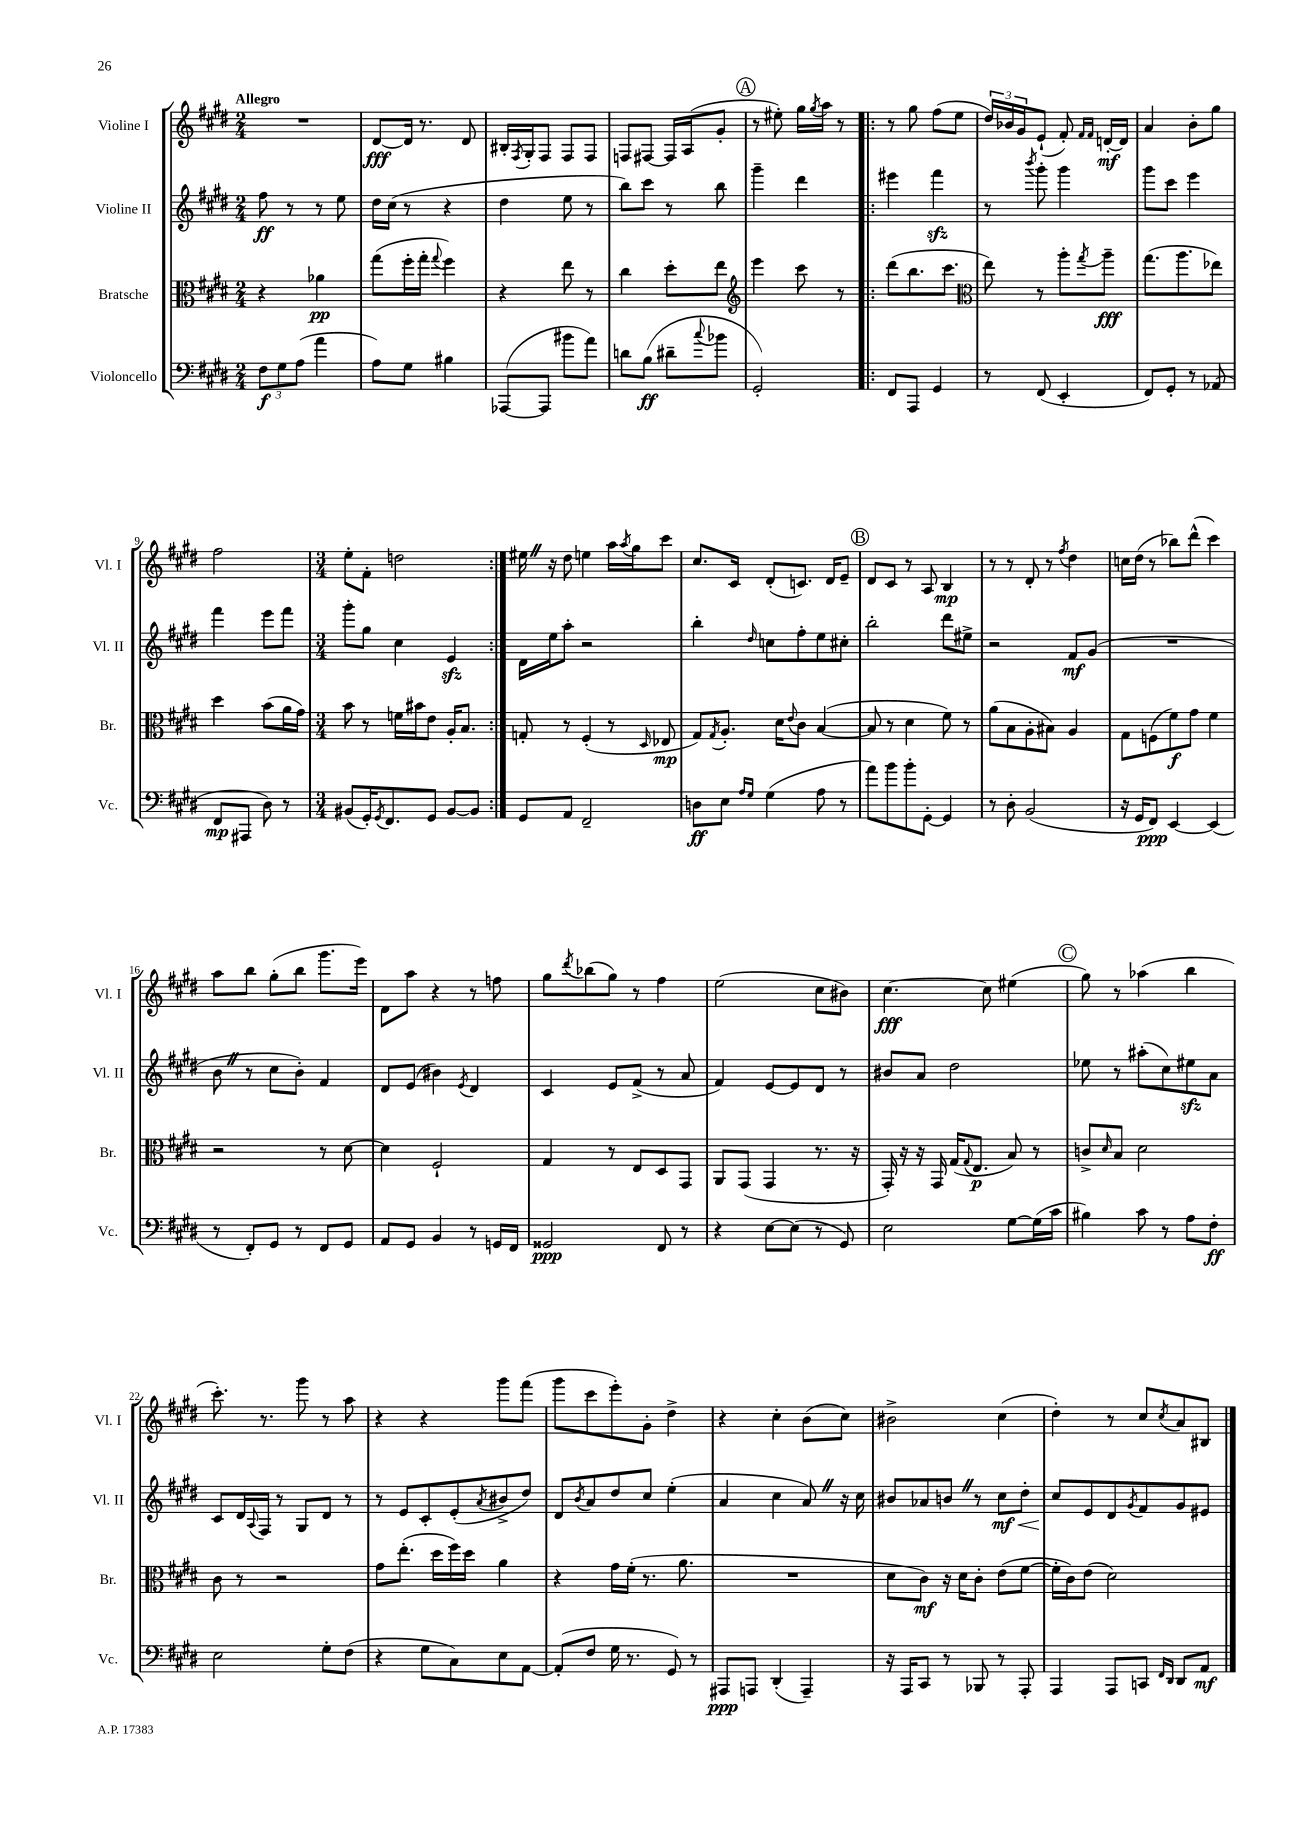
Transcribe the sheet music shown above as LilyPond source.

<<
\new StaffGroup <<
\new Staff = "s0" \with { instrumentName = "Violine I" shortInstrumentName = "Vl. I" } {
    \clef treble \key e \major \numericTimeSignature \time 2/4 \tempo "Allegro"
    R2 |
    dis'8~\fff dis'16 r8. dis'8 |
    bis16-. \acciaccatura { fis8 } gis16-. fis8 fis8 fis8 |
    f8 fis8~ fis16 a16( gis'8-. |
    \mark \markup { \circle "A" } r8 eis''8-.) gis''16 \acciaccatura { gis''8 } a''16 r8 |
    \repeat volta 2 { r8 gis''8 fis''8( e''8 |
    \tuplet 3/2 { dis''16) bes'16 gis'16 } e'8-!( fis'8-.) \grace { fis'16 fis'16 } d'16~-.\mf d'16 |
    a'4 b'8-. gis''8 |
    fis''2 |
    \numericTimeSignature \time 3/4 e''8-. fis'8-. d''2 | }
    eis''16 \once \override BreathingSign.text = \markup { \musicglyph "scripts.caesura.straight" } \breathe r16 dis''8 e''4 a''16 \acciaccatura { a''8 } gis''16 cis'''8 |
    cis''8. cis'16 dis'8-.( c'8.) dis'16 e'8-- |
    \mark \markup { \circle "B" } dis'8 cis'8 r8 a8 b4\mp |
    r8 r8 dis'8-. r8 \acciaccatura { fis''8 } dis''4 |
    c''16 dis''16( r8 bes''8) dis'''8-^( cis'''4) |
    a''8 b''8 gis''8-.( b''8 gis'''8. e'''16) |
    dis'8 a''8 r4 r8 f''8 |
    gis''8 \acciaccatura { dis'''8 } bes''8( gis''8) r8 fis''4 |
    e''2( cis''8 bis'8) |
    cis''4.~\fff cis''8 eis''4( |
    \mark \markup { \circle "C" } gis''8) r8 aes''4( b''4 |
    cis'''8.-.) r8. gis'''8 r8 a''8 |
    r4 r4 gis'''8 fis'''8( |
    gis'''8 cis'''8 e'''8-.) gis'8-. dis''4-> |
    r4 cis''4-. b'8( cis''8) |
    bis'2-> cis''4( |
    dis''4-.) r8 cis''8 \acciaccatura { cis''8 } a'8 bis8 \bar "|." |
}
\new Staff = "s1" \with { instrumentName = "Violine II" shortInstrumentName = "Vl. II" } {
    \clef treble \key e \major \numericTimeSignature \time 2/4
    fis''8\ff r8 r8 e''8 |
    dis''16 cis''16( r8 r4 |
    dis''4 e''8 r8 |
    b''8) cis'''8 r8 b''8 |
    \mark \markup { \circle "A" } gis'''4-- dis'''4 |
    \repeat volta 2 { eis'''4 fis'''4\sfz |
    r8 \acciaccatura { b'''8 } gis'''8-. gis'''4 |
    gis'''8 cis'''8 e'''4 |
    fis'''4 e'''8 fis'''8 |
    \numericTimeSignature \time 3/4 gis'''8-. gis''8 cis''4 e'4\sfz | }
    dis'16 e''16 a''8-. r2 |
    b''4-. \grace { dis''16 } c''8 fis''8-. e''8 cis''8-. |
    \mark \markup { \circle "B" } b''2-. dis'''8 eis''8-> |
    r2 fis'8\mf gis'8( |
    R2. |
    b'8 \once \override BreathingSign.text = \markup { \musicglyph "scripts.caesura.straight" } \breathe r8 cis''8 b'8-.) fis'4 |
    dis'8 e'8( bis'4) \acciaccatura { e'8 } dis'4 |
    cis'4 e'8 fis'8->( r8 a'8 |
    fis'4) e'8~ e'8 dis'8 r8 |
    bis'8 a'8 dis''2 |
    \mark \markup { \circle "C" } ees''8 r8 ais''8-.( cis''8) eis''8\sfz a'8 |
    cis'8 dis'16 \appoggiatura { a8 } fis16 r8 gis8 dis'8 r8 |
    r8 e'8 cis'8-. e'8-.( \acciaccatura { a'8 } bis'8-> dis''8) |
    dis'8 \acciaccatura { b'8 } a'8 dis''8 cis''8 e''4-.( |
    a'4 cis''4 a'8) \once \override BreathingSign.text = \markup { \musicglyph "scripts.caesura.straight" } \breathe r16 cis''16 |
    bis'8 aes'8 b'8 \once \override BreathingSign.text = \markup { \musicglyph "scripts.caesura.straight" } \breathe r8 cis''8\mf\< dis''8-. |
    cis''8\! e'8 dis'8 \acciaccatura { gis'8 } fis'8 gis'8 eis'8 \bar "|." |
}
\new Staff = "s2" \with { instrumentName = "Bratsche" shortInstrumentName = "Br." } {
    \clef alto \key e \major \numericTimeSignature \time 2/4
    r4 aes'4\pp |
    gis''8( fis''16-. gis''16-. \appoggiatura { gis''8 } fis''4) |
    r4 e''8 r8 |
    cis''4 dis''8-. e''8 |
    \mark \markup { \circle "A" } \clef treble e'''4 cis'''8 r8 |
    \repeat volta 2 { dis'''8( b''8. cis'''8. |
    \clef alto e''8) r8 a''8-. \acciaccatura { gis''8 } a''8--\fff |
    gis''8.( a''8. ees''8) |
    dis''4 b'8( a'16 gis'16) |
    \numericTimeSignature \time 3/4 b'8 r8 f'16 bis'16 e'8 a16-. b8. | }
    g8-. r8 fis4-.( r8 \grace { dis16 } ees8\mp |
    gis8) \acciaccatura { gis8 } a8.-. dis'16 \appoggiatura { e'8 } cis'8 b4~( |
    \mark \markup { \circle "B" } b8 r8 dis'4 fis'8) r8 |
    a'8( b8 a8-. bis8) a4 |
    gis8 f8( fis'8\f) gis'8 fis'4 |
    r2 r8 dis'8~ |
    dis'4 fis2-! |
    gis4 r8 e8 dis8 gis,8 |
    a,8 gis,8( gis,4 r8. r16 |
    gis,16-.) r16 r16 gis,16 gis16( \appoggiatura { gis8 } e8.\p b8) r8 |
    \mark \markup { \circle "C" } c'8-> \grace { dis'16 } b8 dis'2 |
    cis'8 r8 r2 |
    gis'8 e''8.-.( dis''16 fis''16) dis''16 a'4 |
    r4 gis'16 fis'16-.( r8. a'8. |
    R2. |
    dis'8 cis'8\mf) r16 dis'16 cis'8-. e'8( fis'8~ |
    fis'16-. cis'16) e'8( dis'2) \bar "|." |
}
\new Staff = "s3" \with { instrumentName = "Violoncello" shortInstrumentName = "Vc." } {
    \clef bass \key e \major \numericTimeSignature \time 2/4
    \tuplet 3/2 { fis8\f gis8 a8( } a'4 |
    a8) gis8 bis4 |
    aes,,8~( aes,,8 bis'8 a'8) |
    d'8 b8\ff( dis'8-- \appoggiatura { cis''8 } bes'8 |
    \mark \markup { \circle "A" } gis,2-.) |
    \repeat volta 2 { fis,8 a,,8 gis,4 |
    r8 fis,8( e,4-. |
    fis,8) gis,8-. r8 aes,8( |
    fis,8\mp ais,,8 dis8) r8 |
    \numericTimeSignature \time 3/4 bis,8( gis,16-.) \acciaccatura { gis,8 } fis,8. gis,8 bis,8~ bis,8 | }
    gis,8 a,8 fis,2-- |
    d8\ff e8 \grace { a16 gis16 } gis4( a8 r8 |
    \mark \markup { \circle "B" } a'8) b'8 b'8-. gis,8~-. gis,4 |
    r8 dis8-. b,2( |
    r16 gis,16 fis,8\ppp) e,4~ e,4( |
    r8 fis,8-.) gis,8 r8 fis,8 gis,8 |
    a,8 gis,8 b,4 r8 g,16 fis,16 |
    gisis,2\ppp fis,8 r8 |
    r4 e8~ e8( r8 gis,8) |
    e2 gis8~ gis16( cis'16 |
    \mark \markup { \circle "C" } bis4) cis'8 r8 a8 fis8-.\ff |
    e2 gis8-. fis8( |
    r4 gis8 cis8) e8 a,8~ |
    a,8-.( fis8 gis16 r8. gis,8) r8 |
    ais,,8\ppp a,,8 dis,4-.( a,,4--) |
    r16 a,,16 cis,8 r8 bes,,8 r8 a,,8-. |
    a,,4 a,,8 c,8 \grace { fis,16 dis,16 } dis,8 a,8\mf \bar "|." |
}
>>
>>
